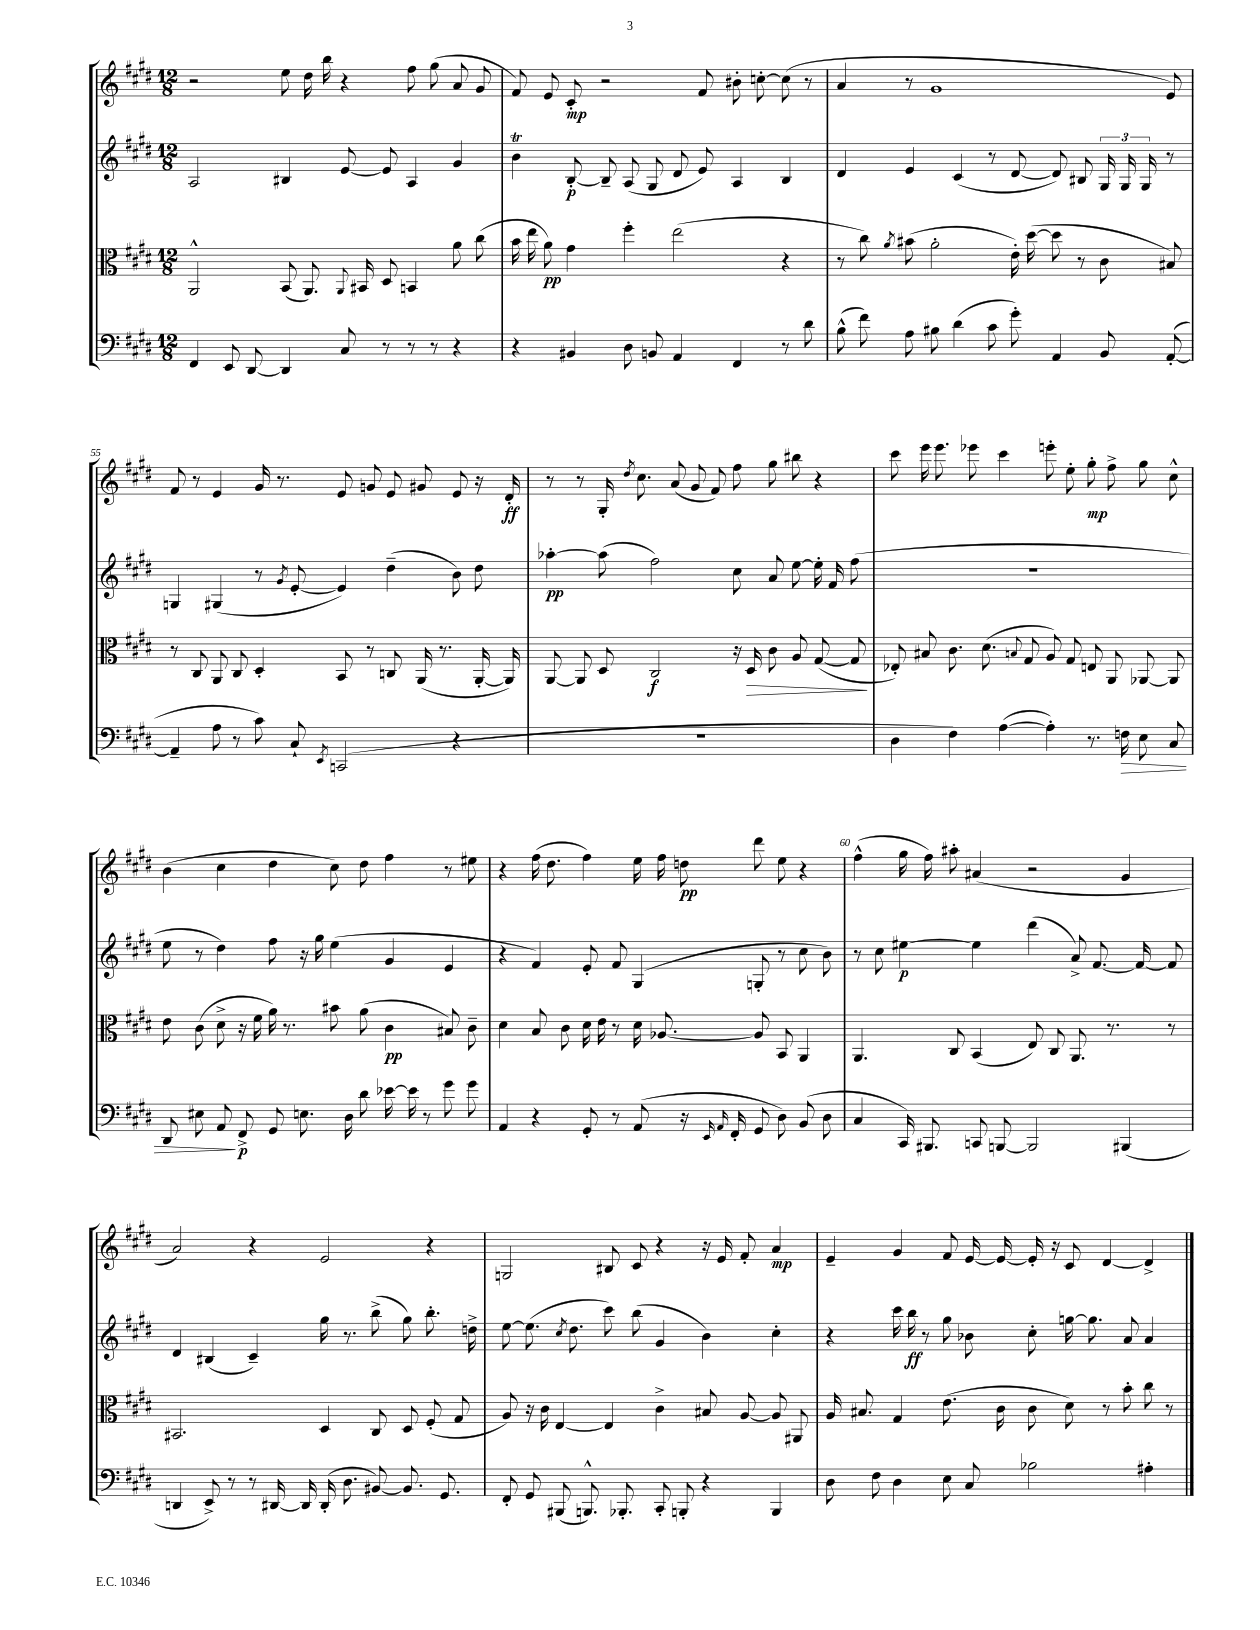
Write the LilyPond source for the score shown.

<<
\new StaffGroup <<
\new Staff = "s0" {
    \clef treble \key e \major \numericTimeSignature \time 12/8
    \autoBeamOff r2 e''8 dis''16 b''16 r4 fis''8 gis''8( a'8 gis'8 |
    fis'8) e'8 cis'8-.\mp r2 fis'8 bis'8-. c''8~-. c''8( r8 |
    a'4 r8 gis'1 e'8) |
    fis'8 r8 e'4 gis'16 r8. e'8 g'8 e'8 gis'8 e'8 r16 dis'16-.\ff |
    r8 r8 gis16-. \acciaccatura { dis''8 } cis''8. a'8( gis'8 fis'8) fis''8 gis''8 bis''8 r4 |
    cis'''8 e'''16 e'''8. ees'''8 cis'''4 e'''8-. e''8-. gis''8-.\mp fis''8-> gis''8 cis''8-^ |
    b'4( cis''4 dis''4 cis''8) dis''8 fis''4 r8 eis''8 |
    r4 fis''16( dis''8. fis''4) e''16 fis''16 d''8\pp dis'''8 e''8 r4 |
    fis''4-^( gis''16 fis''16) ais''8-. ais'4( r2 gis'4 |
    a'2) r4 e'2 r4 |
    g2 bis8 cis'8 r4 r16 e'16 fis'8-. a'4\mp |
    e'4-- gis'4 fis'8 e'16~ e'16~ e'16-. r16 cis'8 dis'4~ dis'4-> \bar "|." |
}
\new Staff = "s1" {
    \clef treble \key e \major \numericTimeSignature \time 12/8
    \autoBeamOff a2 bis4 e'8~ e'8 a4 gis'4 |
    b'4\trill b8~-.\p b8-- a8( gis8 dis'8 e'8) a4 b4 |
    dis'4 e'4 cis'4( r8 dis'8~ dis'8) bis8 \tuplet 3/2 { gis16 gis16 gis16 } r8 |
    g4 gis4( r8 \acciaccatura { gis'8 } e'8~-. e'4) dis''4--( b'8) dis''8 |
    aes''4~-.\pp aes''8( fis''2) cis''8 a'8 e''8~ e''16-. fis'16 fis''8( |
    R1. |
    e''8 r8 dis''4) fis''8 r16 gis''16 e''4( gis'4 e'4 |
    r4 fis'4) e'8-. fis'8 gis4( g8-. r8 cis''8 b'8) |
    r8 cis''8 eis''4~\p eis''4 dis'''4( a'8->) fis'8.~ fis'16~ fis'8 |
    dis'4 bis4( cis'4--) gis''16 r8. b''8->( gis''8) b''8.-. d''16-> |
    e''8~ e''8.( \acciaccatura { cis''8 } dis''8. cis'''8) b''8( gis'4 b'4) cis''4-. |
    r4 cis'''16 b''16\ff r8 gis''8 bes'8 cis''8-. g''16~ g''8. a'8 a'4 \bar "|." |
}
\new Staff = "s2" {
    \clef alto \key e \major \numericTimeSignature \time 12/8
    \autoBeamOff a,2-^ b,8( a,8.) \appoggiatura { a,8 } bis,16 dis8 b,4 a'8 cis''8( |
    b'16 e''16 a'8\pp) gis'4 fis''4-. e''2( r4 |
    r8 cis''8) \acciaccatura { a'8 } bis'8( a'2-. e'16-.) dis''16~( dis''8 r8 cis'8 bis8) |
    r8 cis8 a,8 cis8 dis4-. b,8 r8 c8 a,16( r8. a,16~-. a,16) |
    a,8~ a,8 dis8 cis2\f r16 dis16\> cis'8 a8 gis8~( gis8\! |
    ees8-.) bis8 cis'8. dis'8.( \appoggiatura { b8 } gis8 a8) gis8 e8 a,8 aes,8~ aes,8 |
    e'8 cis'8( dis'8-> r16 fis'16 a'16) r8. bis'8 a'8( cis'4\pp bis8) cis'8-- |
    dis'4 b8 cis'8 dis'16 e'16 r8 dis'16 aes8.~ aes8 b,8 a,4 |
    a,4. cis8 b,4( e8) cis8 a,8. r8. r8 |
    bis,2. dis4 cis8 dis8 fis8-.( gis8 |
    a8) r16 cis'16 e4~ e4 cis'4-> bis8 a8~ a8 ais,8 |
    a16 bis8. gis4 e'8.( cis'16 cis'8 dis'8) r8 b'8-. cis''8 r8 \bar "|." |
}
\new Staff = "s3" {
    \clef bass \key e \major \numericTimeSignature \time 12/8
    \autoBeamOff fis,4 e,8 dis,8~ dis,4 cis8 r8 r8 r8 r4 |
    r4 bis,4 dis8 b,8 a,4 fis,4 r8 dis'8 |
    b8-^( fis'8) a8 bis8 dis'4( cis'8 gis'8-.) a,4 b,8 a,8~-.( |
    a,4-- a8 r8 cis'8) cis8-! \acciaccatura { e,8 } c,2( r4 |
    R1. |
    dis4 fis4) a4~( a4-.) r8. f16\> e8 cis8 |
    dis,8 eis8 a,8\! fis,8->\p gis,8 e8. dis16 dis'8 ees'16~ ees'16 r8 gis'8 gis'8 |
    a,4 r4 gis,8-. r8 a,8( r16 \grace { e,16 a,16 } fis,16-. gis,8 dis8) b,8( dis8 |
    cis4 cis,16) bis,,8. c,8 b,,8~ b,,2 bis,,4( |
    d,4 e,8->) r8 r8 dis,16~ dis,16 dis,16-.( dis8. bis,8~) bis,8. gis,8. |
    fis,8-. gis,8 bis,,8( b,,8.-^) bes,,8.-. cis,8-. b,,8-. r4 b,,4 |
    dis8 fis8 dis4 e8 cis8 bes2 ais4-. \bar "|." |
}
>>
>>
\layout { \context { \Score currentBarNumber = #52 \override BarNumber.break-visibility = ##(#f #t #t) barNumberVisibility = #(every-nth-bar-number-visible 5) } }
